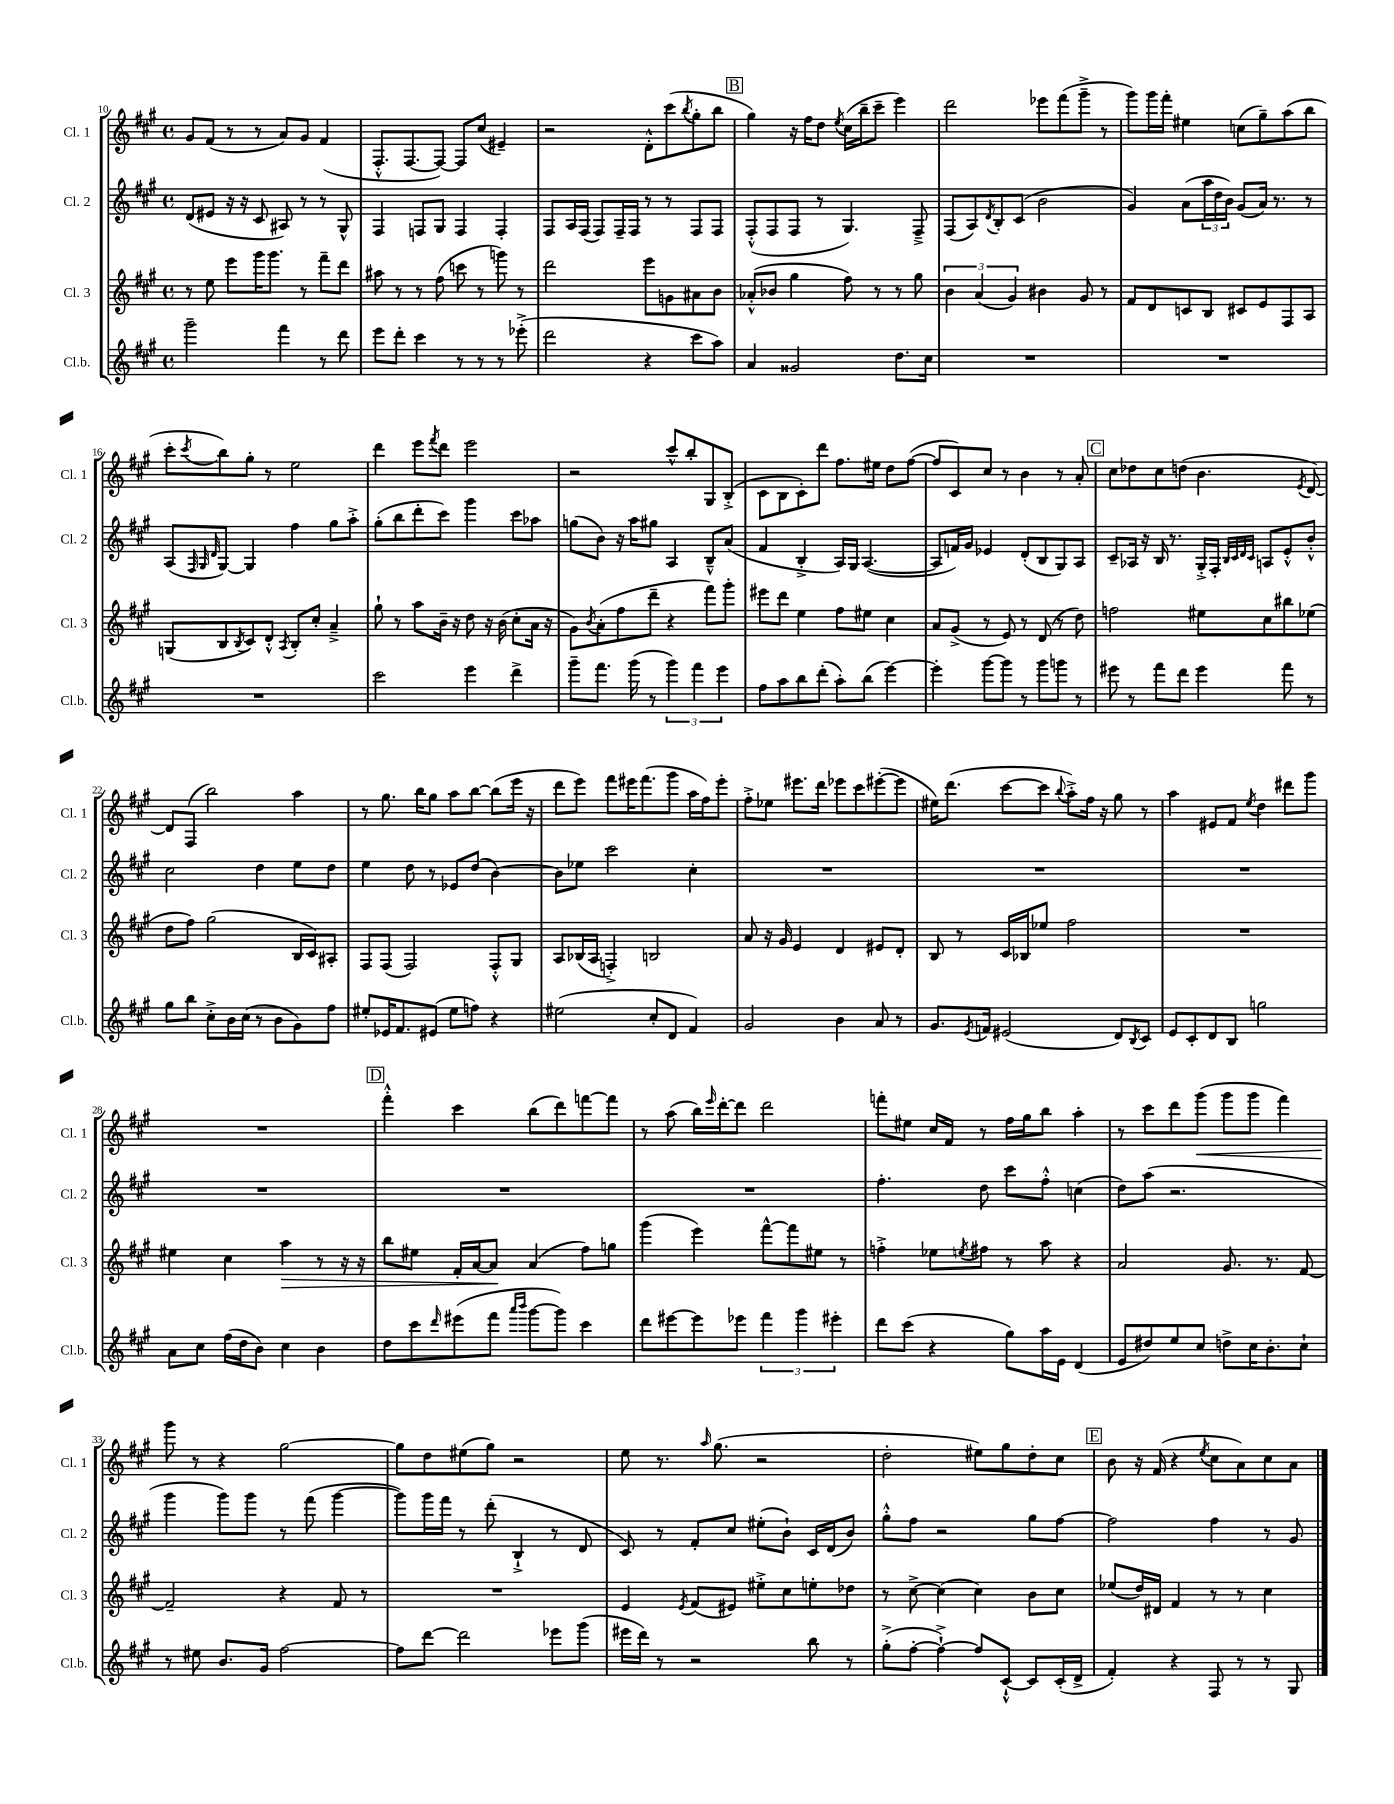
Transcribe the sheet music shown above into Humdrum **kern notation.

**kern	**kern	**kern	**kern
*staff4	*staff3	*staff2	*staff1
*clefG2	*clefG2	*clefG2	*clefG2
*k[f#c#g#]	*k[f#c#g#]	*k[f#c#g#]	*k[f#c#g#]
*M4/4	*M4/4	*M4/4	*M4/4
*met(c)	*met(c)	*met(c)	*met(c)
2ggg#~	8r	(8d	8g#
.	8ee	8e#	(8f#
.	8eee	16r	8r
.	.	16r	.
.	16ggg#	8c#	8r
.	8.ggg#	.	.
4fff#	.	8A#)	8a)
.	8r	8r	8g#
8r	8fff#~	8r	(4f#
8ddd	8ddd	8G#^^	.
=	=	=	=
8eee	8aa#	4F#	8.F#'^^
8ddd'	8r	.	.
.	.	.	[8.F#
4ccc#	8r	8F	.
.	(8ff#	8G#	8F#_)
8r	8ccc	4F	8F#]
8r	8r	.	(8cc#
8r	8ggg)	4F'	4e#~)
(8eee-'^	8r	.	.
=	=	=	=
2ddd	2ddd	8F#	2r
.	.	16A	.
.	.	(16F#	.
.	.	8F#)	.
.	.	16F#~	.
.	.	16F#	.
4r	8eee	8r	8d'^^
.	8g	8r	(8ccc#
.	.	.	8qbb
8ccc#	8a#	8F#	8gg#'
8aa)	8b	8F#	8bb
=	=	=	=
4a	(8a-'^^	(8F#'^^	4gg#)
.	8b-	8F#	.
2g##	4gg#	8F#	16r
.	.	.	16ff#
.	.	8r	8dd
.	.	.	8qee
.	8ff#)	4.G#)	(16cc#
.	.	.	16bb~
.	8r	.	8ccc#~
8.dd	8r	.	4eee)
.	8gg#	8F#~^	.
16cc#	.	.	.
=	=	=	=
1r	6b	(8F#	2ddd
.	.	8A)	.
.	(6a	.	.
.	.	8qd	.
.	.	8B'	.
.	6g#)	.	.
.	.	(8c#	.
.	4b#	2b	8eee-
.	.	.	(8fff#
.	8g#	.	8ggg#~^
.	8r	.	8r
=	=	=	=
1r	8f#	4g#)	8ggg#)
.	8d	.	16ggg#
.	.	.	16fff#'
.	8c	(8a	4ee#
.	8B	24aa	.
.	.	24dd	.
.	.	24b)	.
.	8c#	(8g#	(8cc
.	8e	16a)	8gg#~)
.	.	8.r	.
.	8F#	.	(8aa
.	8A	8r	8bb
=	=	=	=
1r	(8G	(8A	8ccc#'
.	.	32qqF#	.
.	.	32qqG#	.
.	.	32qqd	8qccc#
.	8B	[8G#)	8bb)
.	8qB	.	.
.	8c#)	4G#]	8gg#'
.	8d'^^	.	8r
.	8qA	.	.
.	8B'	4ff#	2ee
.	8cc#'	.	.
.	4a~^	8gg#	.
.	.	8aa'^	.
=	=	=	=
2ccc#	8gg#`	(8gg#'	4ddd
.	8r	8bb	.
.	8aa	8ddd'	8eee
.	.	.	8qfff#
.	16b~	8ccc#)	8ddd
.	16r	.	.
4eee	8dd	4ggg#	2eee
.	16r	.	.
.	(16b	.	.
4ddd^	8cc#'	8ccc#	.
.	16a	8aa-	.
.	16r	.	.
=	=	=	=
8ggg#~	8g#)	(8gg	2r
.	8qb	.	.
8.fff#	(8a'	8b)	.
.	8ff#	16r	.
(16ggg#	.	16aa	.
8r	8ddd~	8gg#	.
6ggg#)	4r	4A	8ccc#^^
.	.	.	8bb'
6fff#	.	.	.
.	8fff#)	8B~^^	8G#
6eee	.	.	.
.	8ggg#'	(8a	(8B'^
=	=	=	=
8ff#	8eee#	4f#	8c#
8aa	8ddd	.	8B
8bb	4ee	4B'^	8c#')
(8ddd'	.	.	8ddd
8aa')	8ff#	16A)	8.ff#
.	.	16G#	.
(8bb	8ee#	([4.A	.
.	.	.	16ee#
[4eee)	4cc#	.	8dd
.	.	.	([8ff#
=	=	=	=
4eee']	8a	8A]	8ff#]
.	(8g#^	16f)	8c#)
.	.	16g#	.
[8ggg#	8r	4e-	8cc#
8ggg#]	8e)	.	8r
8r	8r	(8d'	4b
8ggg#	(8d	8B	.
8ggg	8r	8G#)	8r
8r	8dd)	8A	8a'
=	=	=	=
8eee#	2ff	8c#~	8cc#
8r	.	16A-	8dd-
.	.	16r	.
8fff#	.	16B	8cc#
.	.	8.r	.
8ddd	.	.	(8dd
4eee#	8ee#	16G#'^	4.b
.	.	16F#'	.
.	.	32qqB	.
.	.	32qqc#	.
.	.	32qqd	.
.	.	32qqc#	.
.	8cc#	8A	.
8fff#	8bb#	8e'^^	.
.	.	.	8qe
8r	(8ee-	8b'^^	[8d)
=	=	=	=
8gg#	8dd	2cc#	8d]
8bb	8ff#)	.	(8F#
8cc#'^	(2gg#	.	2bb)
16b	.	.	.
(16cc#	.	.	.
8r	.	4dd	.
8b	.	.	.
8g#)	16B	8ee	4aa
.	16c#)	.	.
8ff#	8A#'	8dd	.
=	=	=	=
8ee#'	8F#	4ee	8r
16e-	(8F#	.	8.gg#
8.f#	.	.	.
.	2F#)	8dd	.
.	.	.	16bb
(8e#	.	8r	8gg#
8ee#	.	8e-	8aa
8ff)	.	(8dd	[8bb
4r	8F#'^^	[4b)	(8bb]
.	8G#	.	16eee
.	.	.	16r
=	=	=	=
(2ee#	8A	8b]	8ddd
.	(16B-	8ee-	8eee)
.	16A	.	.
.	4F'^)	2ccc#	8fff#
.	.	.	16eee#
.	.	.	(8.fff#
8cc#'	2B	.	.
8d	.	.	8ggg#
4f#)	.	4cc#'	16aa
.	.	.	16ff#)
.	.	.	8eee#'
=	=	=	=
2g#	8a	1r	8ff#'^
.	16r	.	8ee-
.	16g#	.	.
.	4e	.	8.eee#
.	.	.	16ddd
4b	4d	.	8eee-
.	.	.	8ccc#
8a	8e#	.	([8eee#'
8r	8d'	.	8eee#]
=	=	=	=
8.g#	8B	1r	16ee#)
.	.	.	(8.ddd
.	8r	.	.
8qe	.	.	.
16f	.	.	.
(2e#	16c#	.	[8ccc#
.	16B-	.	.
.	8ee-	.	8ccc#]
.	.	.	8qqbb
.	2ff#	.	8aa'^)
.	.	.	16ff#
.	.	.	16r
8d)	.	.	8gg#
8qB	.	.	.
8c#	.	.	8r
=	=	=	=
8e	1r	1r	4aa
8c#'	.	.	.
8d	.	.	8e#
8B	.	.	8f#
.	.	.	8qee
2gg	.	.	4dd
.	.	.	8ddd#
.	.	.	8ggg#
=	=	=	=
8a	4ee#	1r	1r
8cc#	.	.	.
(16ff#	4cc#	.	.
16dd	.	.	.
8b)	.	.	.
4cc#	4aa	.	.
4b	8r	.	.
.	16r	.	.
.	16r	.	.
=	=	=	=
8dd	8bb	1r	4fff#'^^
8ccc#	8ee#	.	.
16qqddd	.	.	.
(8eee#	16f#'	.	4ccc#
.	[16a	.	.
8fff#	8a]	.	.
16qqaaa	.	.	.
16qqbbb	.	.	.
[8ggg#	(4a	.	(8bb
8ggg#])	.	.	8ddd)
4ccc#	8ff#)	.	[8fff
.	8gg	.	8fff]
=	=	=	=
8ddd	(4ggg#	1r	8r
[8eee#	.	.	(8aa
8eee#]	4eee)	.	16bb)
.	.	.	16qqeee
.	.	.	[16ddd'
8eee-	.	.	8ddd]
6fff#	[8fff#^^	.	2ddd
.	8fff#]	.	.
6ggg#	.	.	.
.	8ee#	.	.
6eee#'	.	.	.
.	8r	.	.
=	=	=	=
8ddd	4ff'^	4.ff#'	8fff'
(8ccc#	.	.	8ee#
4r	8ee-	.	16cc#
.	.	.	16f#
.	8qee	.	.
.	8ff#	8dd	8r
8gg#)	8r	8ccc#	16ff#
.	.	.	16gg#
16aa	8aa	8ff#'^^	8bb
16e	.	.	.
(4d	4r	(4cc	4aa'
=	=	=	=
8e	2a	8dd)	8r
8dd#)	.	(8aa	8ccc#
8ee	.	2.r	8ddd
8cc#	.	.	(8ggg#
8dd^	8.g#	.	8ggg#
16cc#	.	.	8ggg#
8.b'	8.r	.	.
.	.	.	4fff#)
8cc#`	[8f#	.	.
=	=	=	=
8r	2f#~]	4ggg#	8ggg#
8ee#	.	.	8r
8.b	.	8ggg#)	4r
.	.	8ggg#	.
16g#	.	.	.
[2ff#	4r	8r	[2gg#
.	.	(8fff#	.
.	8f#	[4ggg#	.
.	8r	.	.
=	=	=	=
8ff#]	1r	8ggg#])	8gg#]
[8ddd	.	16ggg#	8dd
.	.	16fff#	.
2ddd]	.	8r	(8ee#
.	.	(8ddd'	8gg#)
.	.	4B`^	2r
8eee-	.	8r	.
(8ggg#	.	8d	.
=	=	=	=
16eee#	4e	8c#)	8ee
16ddd)	.	.	.
8r	.	8r	8.r
.	8qe	.	.
2r	(8f#	8f#'	.
.	.	.	16qqaa
.	.	.	(8.gg#
.	8e#)	8cc#	.
.	8ee#'^	(8ee#'	2r
.	8cc#	8b`)	.
8bb	8ee'	16c#	.
.	.	(16d	.
8r	8dd-	8b)	.
=	=	=	=
(8gg#'^	8r	8gg#'^^	2dd'
[8ff#'	[8cc#^	8ff#	.
4ff#`^_)	(4cc#]	2r	.
8ff#]	4cc#)	.	8ee#)
[8c#`^^	.	.	8gg#
8c#]	8b	8gg#	8dd'
(16c#'	8cc#	[8ff#	8cc#
16d^	.	.	.
=	=	=	=
4f#')	(8ee-	2ff#]	8b
.	16dd)	.	16r
.	16d#	.	(16f#
4r	4f#	.	4r
.	.	.	8qee
8F#	8r	4ff#	8cc#
8r	8r	.	8a)
8r	4cc#	8r	8cc#
8G#	.	8g#	8a
==	==	==	==
*-	*-	*-	*-
